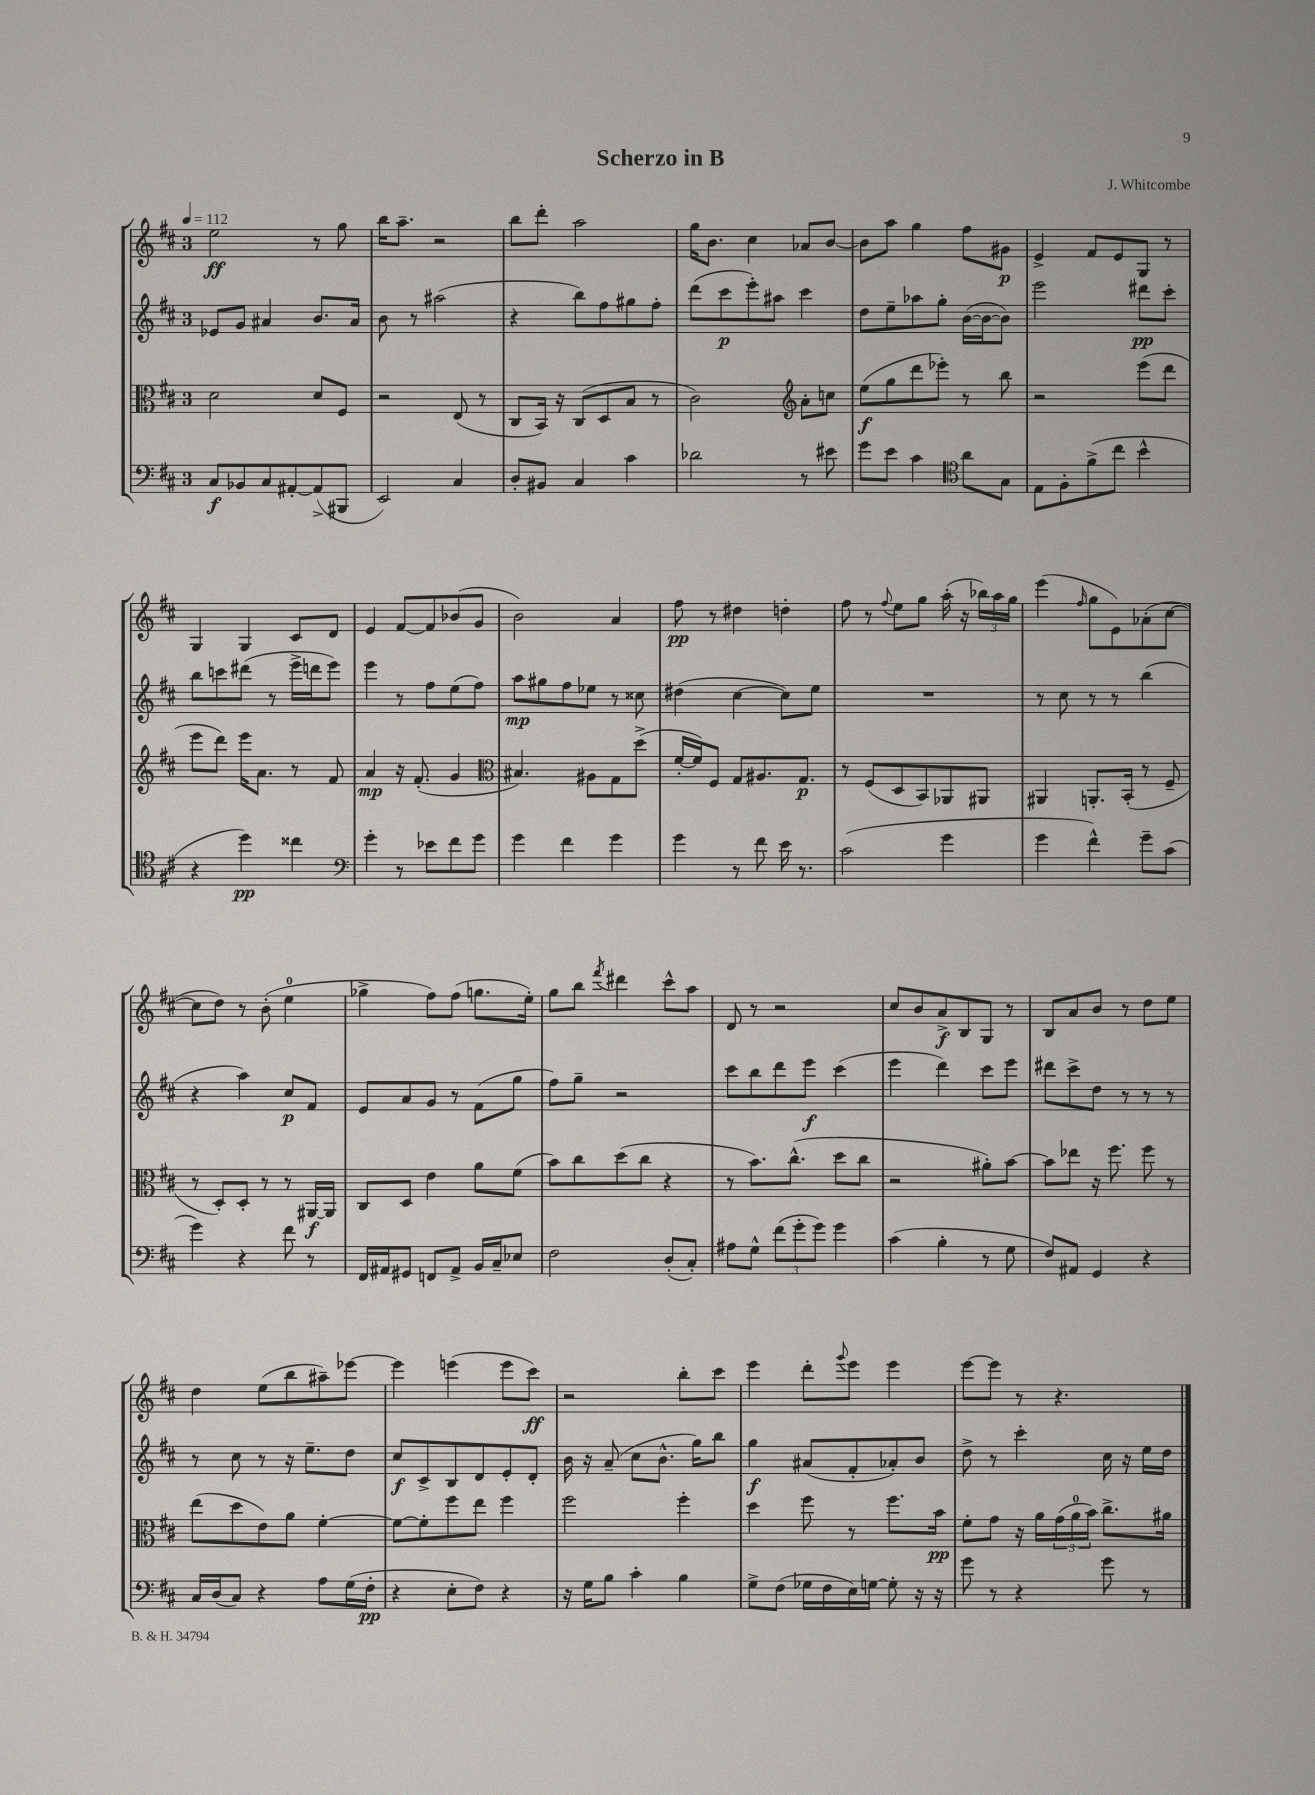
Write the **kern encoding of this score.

**kern	**kern	**kern	**kern
*staff4	*staff3	*staff2	*staff1
*clefF4	*clefC3	*clefG2	*clefG2
*k[f#c#]	*k[f#c#]	*k[f#c#]	*k[f#c#]
*M3/4	*M3/4	*M3/4	*M3/4
*MM112	*MM112	*MM112	*MM112
8C#	2d	8e-	2ee
8BB-	.	8g	.
8C#	.	4a#	.
[8AA#'	.	.	.
(8AA#^]	8d	8.b	8r
8BBB#	8F#	.	8gg
.	.	16a#	.
=	=	=	=
2EE)	2r	8b	16bb
.	.	.	8.aa~
.	.	8r	.
.	.	(2aa#	2r
4C#	(8E	.	.
.	8r	.	.
=	=	=	=
8D'	8C#	4r	8bb
8BB#	16BB)	.	8ddd'
.	16r	.	.
4C#	(8C#	8bb)	2aa
.	8D	8ff#	.
4c#	8B	8gg#	.
.	8r	8ff#'	.
=	=	=	=
2d-	2c#)	(8ddd	16gg
.	.	.	8.b
.	.	8ccc#	.
.	.	8eee')	4cc#
.	.	8aa#	.
*	*clefG2	*	*
8r	8a'	4ccc#	8a-
8e#	8cc	.	[8b
=	=	=	=
8g	(8ee	8dd	8b]
8e	8gg	8ee~	8aa
4c#	8ddd	8aa-	4gg
.	8eee-')	8gg'	.
*clefC4	*	*	*
8a	8r	([16b	8ff#
.	.	16b_	.
8G	8bb	8b])	8g#
=	=	=	=
8E	2r	2eee	4e^
8F#'	.	.	.
(8f#^	.	.	8f#
8cc#	.	.	8e
4b^^	(8eee	8ddd#	8G
.	8ddd	8ccc#'	8r
=	=	=	=
4r	8eee	8bb	4G
.	8ddd)	8ccc	.
4dd)	16eee	(8ddd#	4G
.	8.a	.	.
.	.	8r	.
4cc##	8r	16eee^	8c#
.	.	16ddd	.
.	8f#	8eee)	8d
=	=	=	=
*clefF4	*	*	*
4g'	4a	4eee	4e
8r	16r	8r	[8f#
.	(8.f#'	.	.
8e-	.	8ff#	8f#]
8f#	4g	(8ee	(8b-
8g	.	8ff#)	8g
=	=	=	=
*	*clefC3	*	*
4g	4.B#)	8aa	2b)
.	.	8gg#	.
4f#	.	8ff#	.
.	8A#	8ee-	.
4g	8G	8r	4a
.	(8dd^	8cc##	.
=	=	=	=
4g	[16f#'	(4dd#	8ff#
.	16f#])	.	.
.	8F#	.	8r
8r	8G	[4cc#	4dd#
8f#	8.A#	.	.
16e	.	8cc#])	4dd'
8.r	8.G	.	.
.	.	8ee	.
=	=	=	=
(2c#	8r	2.r	8ff#
.	(8F#	.	8r
.	.	.	8qqff#
.	8D	.	8ee
.	8BB)	.	8gg
4g	8AA-	.	(16aa'
.	.	.	16r
.	8AA#	.	24bb-)
.	.	.	24aa
.	.	.	24gg
=	=	=	=
4g	4AA#	8r	(4eee
.	.	8cc#	.
.	.	.	16qqff#
4f#^^)	8.AA'	8r	8gg
.	.	8r	8e)
.	(16BB'	.	.
8g~	8r	(4bb	(8a-'
(8c#	8F#~	.	[8cc#
=	=	=	=
4g)	8r	4r	8cc#]
.	8D')	.	8dd)
4r	8D'	4aa)	8r
.	8r	.	(8b'
8f#	8r	8cc#	4ee
8r	[16AA#	8f#	.
.	16AA#]	.	.
=	=	=	=
16FF#	8C#	8e	4gg-^
16AA#	.	.	.
8GG#	8D	8a	.
8FF	4e	8g	8ff#)
8AA#^	.	8r	(8ff#
16BB	8a	(8f#	8.gg
16C#~	.	.	.
8E-	(8f#	8gg	.
.	.	.	16ee')
=	=	=	=
2F#	8b)	8ff#)	8gg
.	8cc#	8gg~	8bb
.	.	.	8qfff#
.	(8dd	2r	4ddd#
.	8cc#	.	.
(8D'	4r	.	8ccc#^^
8C#')	.	.	8aa
=	=	=	=
8A#	8r	8ccc#	8d
8G^^	8.b)	8bb	8r
(12f#	.	8ddd	2r
.	(8.cc#^^	.	.
12g'	.	.	.
.	.	8eee	.
12g)	.	.	.
4g	8dd	(4ccc#	.
.	8cc#	.	.
=	=	=	=
(4c#	2r	4eee	8cc#
.	.	.	8b
4B'	.	4ddd)	8a^
.	.	.	8B
8r	8a#')	8ccc#	8G
8G	[8b	8eee	8r
=	=	=	=
8F#)	8b]	8ddd#	8B
8AA#	8ee-	8ccc#^	8a
4GG	16r	8dd	8b
.	8.ff#	.	.
.	.	8r	8r
4r	8ff#	8r	8dd
.	8r	8r	8ee
=	=	=	=
16C#	(8ee	8r	4dd
(16D	.	.	.
8C#)	8dd	8cc#	.
4r	8e)	8r	(8ee
.	8a	16r	8bb
.	.	8.ee~	.
8A	[4f#'	.	8aa#~)
(16G	.	8dd	[8eee-
16F#'	.	.	.
=	=	=	=
4r	8f#_	8cc#	4eee-]
.	8f#']	8c#^	.
8E'	8ff#	8B	(4eee
8F#)	8ee	8d	.
4r	4ff#	8e'	8eee
.	.	8d'	8ccc#)
=	=	=	=
16r	2ff#	16b	2r
16G	.	16r	.
8B	.	(8a~	.
4c#'	.	8cc#	.
.	.	8.b^^	.
4B	4ff#'	.	8bb'
.	.	16gg)	.
.	.	8bb	8ccc#
=	=	=	=
8G^	4dd	4gg	4eee
(8F#	.	.	.
16G-	8ff#	(8a#	8ddd'
16F#	.	.	.
.	.	.	8qqggg
16E)	8r	8f#'	8eee
[16G	.	.	.
8G']	8.ff#	8a-')	4eee
16r	.	8b	.
16r	16b	.	.
=	=	=	=
8g	8f#'	8dd^	[8eee
8r	8g	8r	8eee]
4r	16r	4ccc#'	8r
.	16a	.	.
.	(24g	.	4.r
.	24a	.	.
.	24b)	.	.
8g	8.cc#^	16cc#	.
.	.	16r	.
8r	.	16ee	.
.	16a#	16dd	.
==	==	==	==
*-	*-	*-	*-
